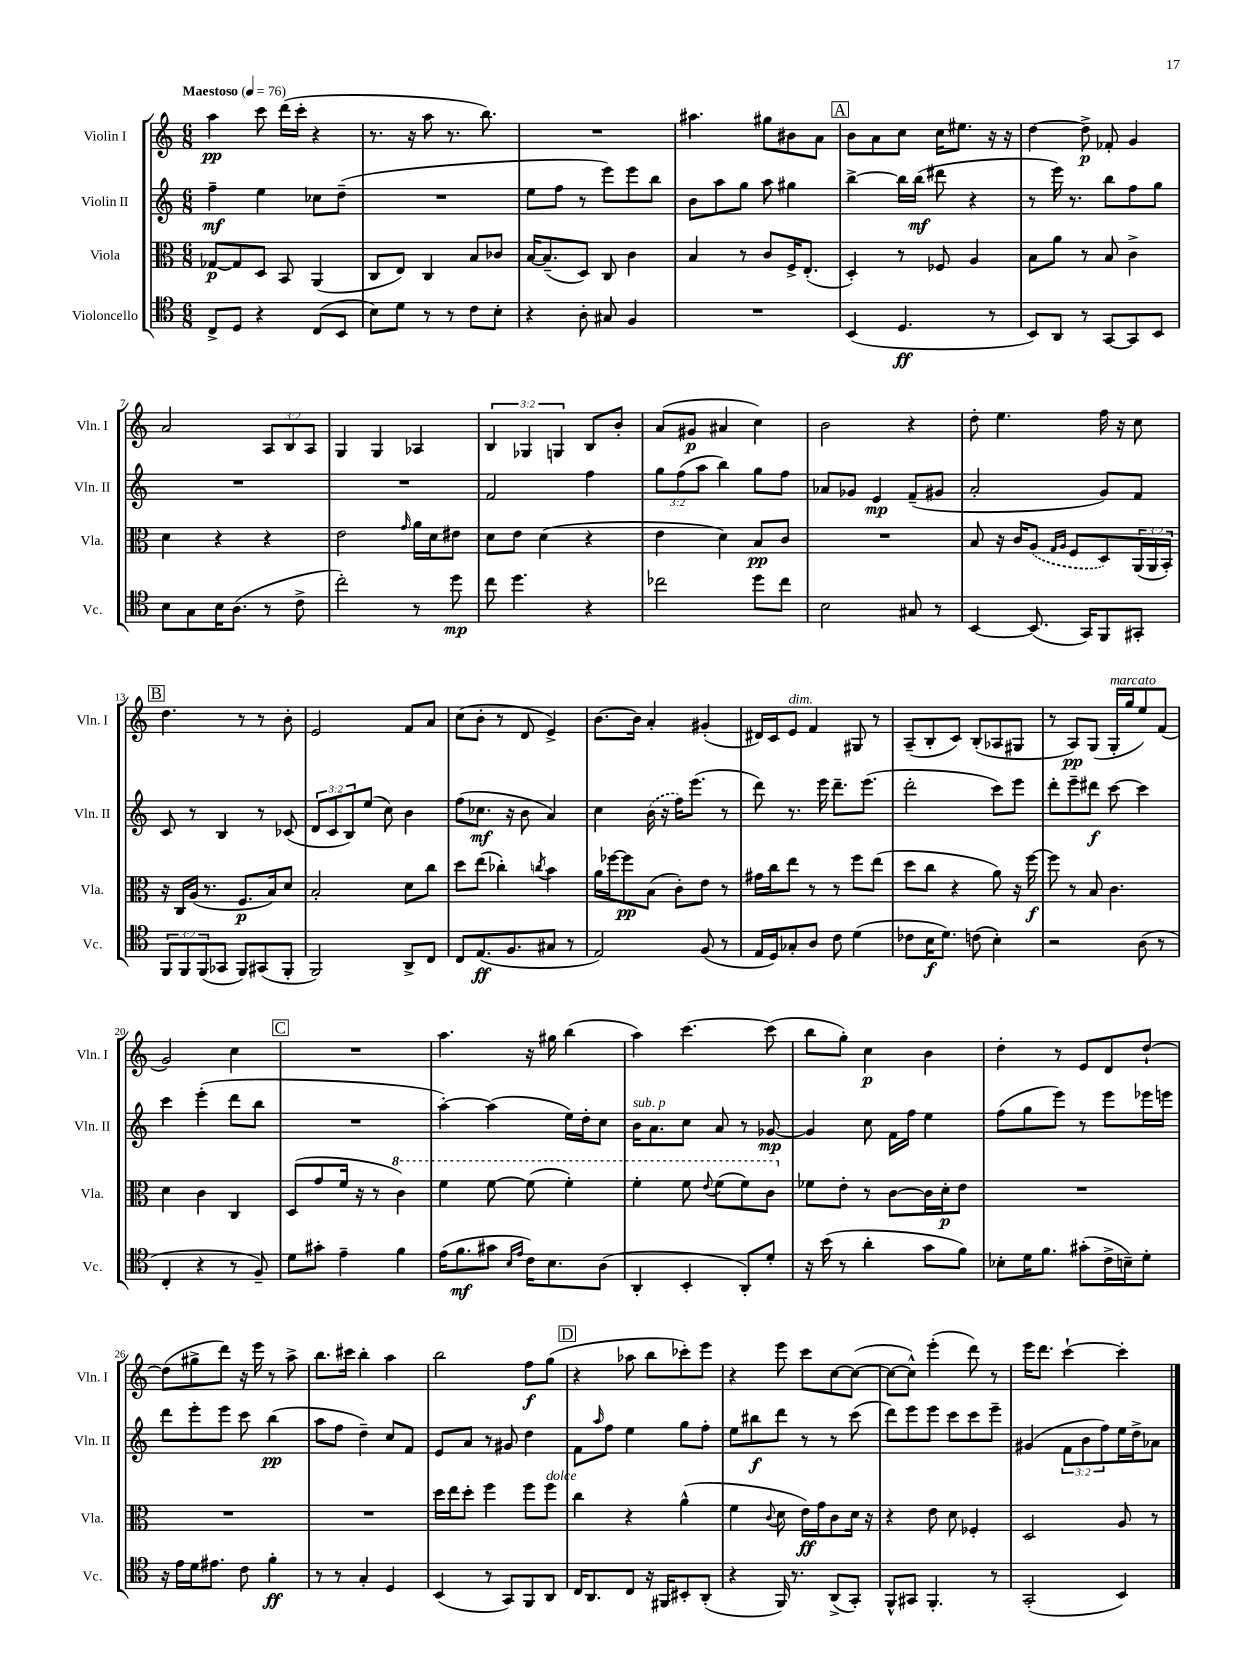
<<
\new StaffGroup <<
\new Staff = "s0" \with { instrumentName = "Violin I" shortInstrumentName = "Vln. I" } {
    \clef treble \key c \major \numericTimeSignature \time 6/8 \override Staff.TupletNumber.text = #tuplet-number::calc-fraction-text \tempo "Maestoso" 4 = 76
    a''4\pp c'''8 d'''16( c'''16-. r4 |
    r8. r16 a''8 r8. b''8.) |
    R2. |
    ais''4. gis''8 bis'8 a'8 |
    \mark \markup { \box "A" } b'8 a'8 c''8 c''16 eis''8. r16 r16 |
    d''4~ d''8->\p fes'8-. g'4 |
    a'2 \tuplet 3/2 { a8 b8 a8 } |
    g4 g4 aes4 |
    \tuplet 3/2 { b4 ges4 g4 } b8 b'8-. |
    a'8( gis'8\p ais'4 c''4) |
    b'2 r4 |
    d''8-. e''4. f''16 r16 c''8 |
    \mark \markup { \box "B" } d''4. r8 r8 b'8-. |
    e'2 f'8 a'8 |
    c''8( b'8-. r8 d'8 e'4->) |
    b'8.~ b'16 a'4-. gis'4-.( |
    dis'16) c'16 e'8^\markup { \italic "dim." } f'4 gis8 r8 |
    a8--( b8-. c'8) b8-.( aes8 gis8 |
    r8 a8\pp) g8( g16-.^\markup { \italic "marcato" } g''16 e''8) f'8( |
    g'2) c''4 |
    \mark \markup { \box "C" } R2. |
    a''4. r16 gis''16 b''4( |
    a''4) c'''4.~ c'''8( |
    b''8 g''8-.) c''4\p b'4 |
    d''4-. r8 e'8 d'8 d''8~-! |
    d''8( gis''8-> d'''8) r16 e'''16 r8 a''8-> |
    b''8. cis'''16 b''4-. a''4 |
    b''2 f''8\f g''8( |
    \mark \markup { \box "D" } r4 aes''8 b''8 ces'''8-.) e'''8 |
    r4 e'''8 c'''8 c''8~ c''8~( |
    c''8~ c''8-^) e'''4-.( d'''8) r8 |
    e'''16 d'''8. c'''4~-! c'''4-. \bar "|." |
}
\new Staff = "s1" \with { instrumentName = "Violin II" shortInstrumentName = "Vln. II" } {
    \clef treble \key c \major \numericTimeSignature \time 6/8 \override Staff.TupletNumber.text = #tuplet-number::calc-fraction-text
    f''4--\mf e''4 ces''8 d''8--( |
    R2. |
    e''8 f''8 r8 e'''8) e'''8 b''8 |
    b'8 a''8 g''8 a''8 gis''4 |
    \mark \markup { \box "A" } b''4~-> b''16 b''16\mf( dis'''8 r4 |
    r8 e'''16) r8. b''8 f''8 g''8 |
    R2. |
    R2. |
    f'2 f''4 |
    \tuplet 3/2 { g''8 f''8( a''8 } b''4) g''8 f''8 |
    aes'8 ges'8 e'4\mp f'8--( gis'8 |
    a'2-. g'8) f'8 |
    \mark \markup { \box "B" } c'8 r8 b4 r8 ces'8( |
    \tuplet 3/2 { d'8 c'8 b8) } e''8( c''8) b'4 |
    f''8( ces''8.\mf r16 b'8 a'4) |
    c''4 \once \slurDashed b'16( r16 f''16) e'''8.( r8 |
    d'''8) r8. e'''16 d'''8.-- e'''8.( |
    d'''2-. c'''8) e'''8 |
    d'''8-. e'''8-- dis'''8\f c'''8~ c'''4 |
    c'''4 e'''4-.( d'''8 b''8 |
    \mark \markup { \box "C" } R2. |
    a''4~-.) a''4( e''16) d''16-. c''8 |
    b'16^\markup { \italic "sub. p" } a'8. c''8 a'8 r8 ges'8~\mp |
    ges'4 c''8 f'16 f''16 e''4 |
    f''8( g''8 e'''8) r8 e'''8 ees'''16 e'''16 |
    d'''8 e'''8-. e'''8 c'''8 b''4\pp( |
    a''8 f''8 d''4--) c''8 f'8 |
    e'8 a'8 r8 gis'8 d''4 |
    \mark \markup { \box "D" } f'8 \grace { a''16 } f''8 e''4 g''8 f''8-. |
    e''8 bis''8\f d'''8 r8 r8 c'''8( |
    d'''8) e'''8 e'''8 c'''8 c'''8 e'''8-- |
    gis'4( \tuplet 3/2 { f'8 b'8 f''8) } e''16 d''16-> aes'8 \bar "|." |
}
\new Staff = "s2" \with { instrumentName = "Viola" shortInstrumentName = "Vla." } {
    \clef alto \key c \major \numericTimeSignature \time 6/8 \override Staff.TupletNumber.text = #tuplet-number::calc-fraction-text
    ges8~\p ges8 d8 b,8 a,4( |
    c8 e8) c4 b8 ces'8 |
    b16~ b8.--( d8) c8 c'4 |
    b4 r8 c'8 f16-> e8.-.( |
    \mark \markup { \box "A" } d4-.) r8 fes8 a4 |
    b8 a'8 r8 b8 c'4-> |
    d'4 r4 r4 |
    e'2 \grace { g'16 } a'16 d'16 eis'8 |
    d'8 e'8 d'4( r4 |
    e'4 d'4) b8\pp c'8 |
    R2. |
    b8 r16 c'16 \once \slurDashed a8( \grace { g16 a16 } f8 d8) \tuplet 3/2 { a,16( a,16 b,16-.) } |
    \mark \markup { \box "B" } r16 c16 a16( r8. f8.\p b16) d'8 |
    b2-. d'8 c''8 |
    d''8 e''8( ces''4-.) \acciaccatura { c''8 } b'4 |
    a'16 fes''16~ fes''8\pp b8( c'8-.) e'8 r8 |
    gis'16 c''16 e''8 r8 r8 f''8 e''8( |
    d''8 c''8 r4 a'8) r16 f''16~\f |
    f''8 r8 b8 c'4. |
    d'4 c'4 c4 |
    \mark \markup { \box "C" } d8( g'8 f'16 r16 r8 \ottava #1 c''4) |
    f''4 f''8~ f''8( f''4-.) |
    f''4-. f''8 \appoggiatura { e''8 } f''8( f''8) c''8 \ottava #0 |
    fes'8 e'8-. r8 c'8~ c'16 d'16-.\p e'8 |
    R2. |
    R2. |
    R2. |
    d''16 e''16 d''8-. f''4 f''8 f''8^\markup { \italic "dolce" } |
    \mark \markup { \box "D" } c''4 r4 a'4-^( |
    f'4 \appoggiatura { c'8 } d'8 e'16\ff) g'16 c'8 d'16 r16 |
    r4 e'8 d'8 fes4-. |
    d2 a8 r8 \bar "|." |
}
\new Staff = "s3" \with { instrumentName = "Violoncello" shortInstrumentName = "Vc." } {
    \clef tenor \key c \major \numericTimeSignature \time 6/8 \override Staff.TupletNumber.text = #tuplet-number::calc-fraction-text
    c8-> d8 r4 c8( b,8 |
    b8) d'8 r8 r8 c'8 b8-. |
    r4 a8-. gis8 f4 |
    R2. |
    \mark \markup { \box "A" } b,4( d4.\ff r8 |
    b,8) a,8 r8 g,8~ g,8 b,8 |
    b8 g8 b16 a8.( r8 c'8-> |
    c''2-.) r8 d''8\mp |
    c''8 d''4. r4 |
    ces''2 d''8 ces''8 |
    b2 gis8 r8 |
    b,4~ b,8.( g,16) f,8 gis,8-. |
    \mark \markup { \box "B" } \tuplet 3/2 { f,8 f,8 f,8( } ges,8 f,8) gis,8( f,8-. |
    f,2) a,8-> c8 |
    c8 e8.\ff( f8. gis8 r8 |
    e2) f8( r8 |
    e16 d16) ges8-. a8 c'8 d'4( |
    ces'8 b16\f d'8.) c'8( b4-.) |
    r2 a8( r8 |
    c4-. r4 r8 f8--) |
    \mark \markup { \box "C" } d'8 gis'8-. e'4-- f'4 |
    e'16( f'8.\mf gis'8 \grace { b16 e'16 } c'16) b8. a8( |
    a,4-. b,4-. a,8-.) d'8-. |
    r16 b'16( r8 a'4-. g'8 f'8) |
    bes8-. d'16 f'8. gis'8-.( c'16-> b16--) d'8-. |
    r16 e'16 d'16 eis'8. c'8 f'4-.\ff |
    r8 r8 g4-. d4 |
    b,4( r8 g,8) f,8 a,8 |
    \mark \markup { \box "D" } c16 a,8. c8 r16 fis,16 bis,8-. a,8-.( |
    r4 f,16) r8. a,8->( g,8-.) |
    f,8-^ gis,8 f,4.-. r8 |
    g,2-.( b,4) \bar "|." |
}
>>
>>
